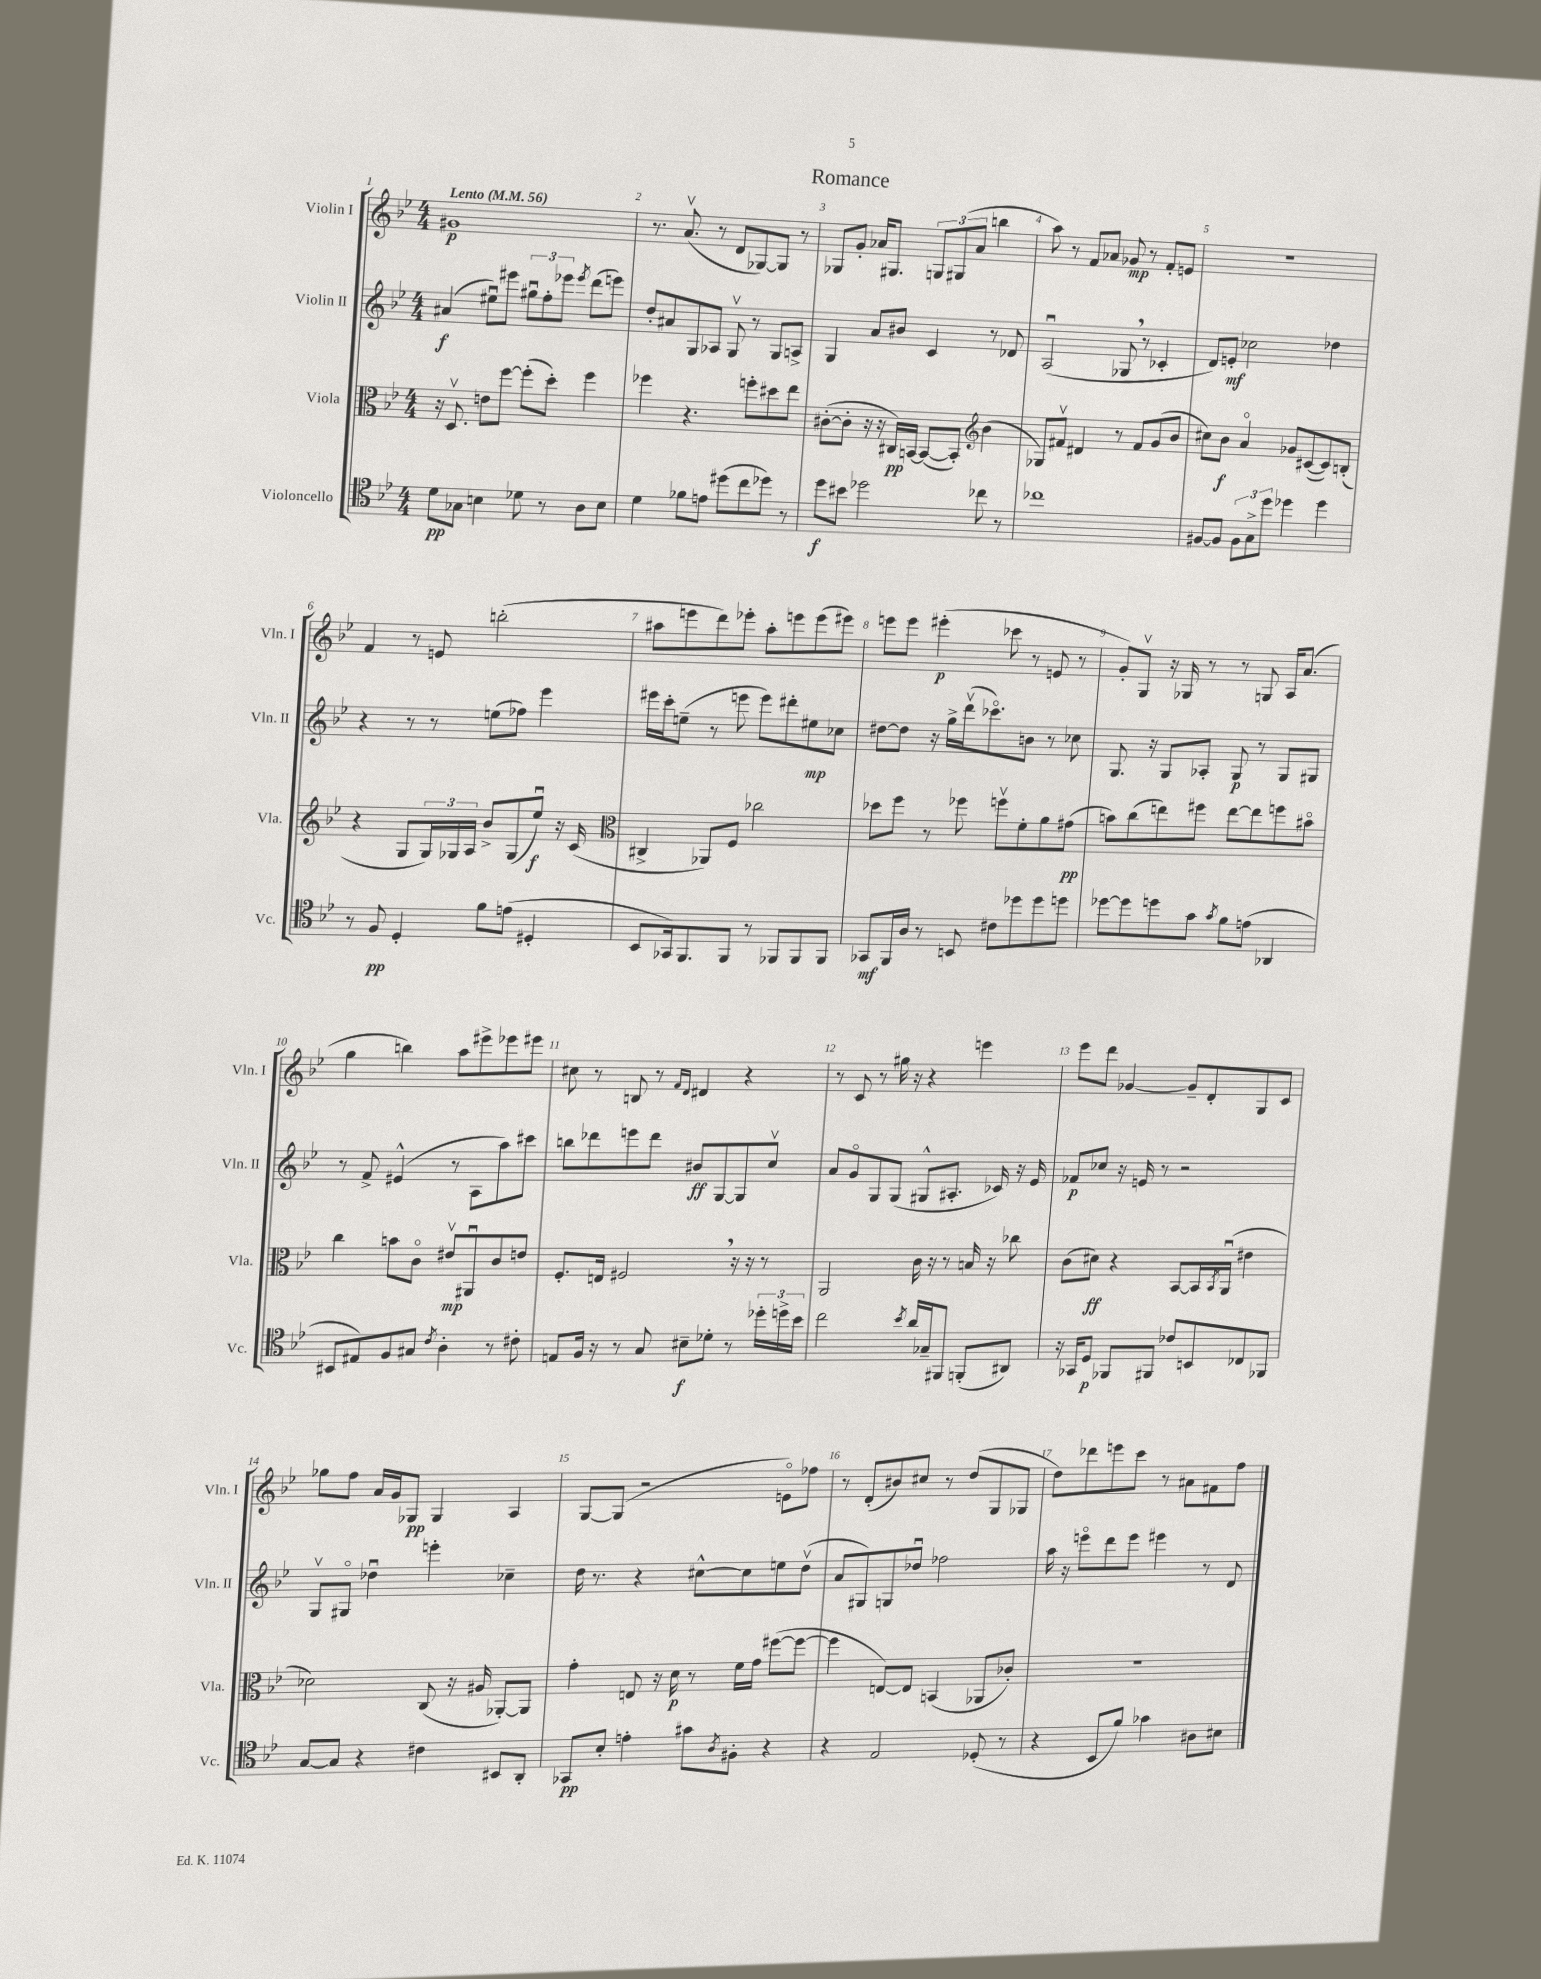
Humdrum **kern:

**kern	**kern	**kern	**kern
*staff4	*staff3	*staff2	*staff1
*clefC4	*clefC3	*clefG2	*clefG2
*k[b-e-]	*k[b-e-]	*k[b-e-]	*k[b-e-]
*M4/4	*M4/4	*M4/4	*M4/4
*MM56	*MM56	*MM56	*MM56
8d	16r	(4a#	1g#
.	8.Dv	.	.
8G-	.	.	.
4B	8e	8ee#u)	.
.	[8ff	8eee#	.
8d-	(8ff']	12gg#u	.
.	.	12ff'	.
8r	8dd')	.	.
.	.	12eee-	.
.	.	8qeee-	.
8A	4ff	(8ddd	.
8B	.	8eee)	.
=	=	=	=
4d	4ff-	8dd'	8.r
.	.	8a#	.
.	.	.	(8.av
8f-	4.r	8G	.
8e	.	8A-	8r
(8dd#	.	8Gv	8d
8cc	8ff'	8r	[8G-)
8dd-)	8dd#	8G	8G-]
8r	8ee-	8A^	8r
=	=	=	=
8dd	([8c#'	4G	8G-
8b#	8c#']	.	8g'
2dd-	16r	8a	16a-
.	16r	.	8.G#
.	16C#)	8b#	.
.	[16BB	.	.
.	(8BB_	4c	12G
.	.	.	(12G#
.	8BB'])	.	.
.	.	.	12a-
*	*clefG2	*	*
8cc-	(4b-	8r	4bb
8r	.	8d-	.
=	=	=	=
1cc-	8G-)	(2Au	8aa)
.	8f#v	.	8r
.	4d#	.	8f
.	.	.	8a-
.	8r	8G-	8g-
.	8f#	8r	8r
.	(8g	4c-'	8f'
.	8b-	.	8e
=	=	=	=
[8F#	8cc#)	8d)	1r
8F#]	8b-	8e'	.
12F#	4ao	2cc-	.
12G^	.	.	.
12dd	.	.	.
4dd-	8g-	.	.
.	([8c#	.	.
4dd-	8c#])	4dd-	.
.	(8B'	.	.
=	=	=	=
8r	4r	4r	4f
8F	.	.	.
4D'	8G	8r	8r
.	24G)	8r	8e
.	24G-	.	.
.	24A	.	.
8f	8b-^	(8ee	(2bb'
(8e	(8G-	8ff-)	.
4D#'	8ee-u)	4eee-	.
.	16r	.	.
.	(16c	.	.
=	=	=	=
*	*clefC3	*	*
8BB-	4C#^	16eee#	8aa#
.	.	16ccc'	.
16GG-)	.	(8ee~	8eee
8.FF	.	.	.
.	8AA-)	8r	8ddd)
8FF	8F	8eee	8eee-'
8r	2cc-	8eee)	8aa#'
8FF-	.	8ddd#'	8eee
8FF-	.	8ee#	(8eee
8FF-	.	8cc-	8eee#)
=	=	=	=
8GG-	8dd-	[8dd#	8eee
16FF	8ff	8dd#]	8eee
16A	.	.	.
8r	8r	16r	(4eee#'
.	.	16gg^	.
8BB	8ff-	(16dddv	.
.	.	8.ccc-o)	.
8c#	8ffv	.	8ccc-
8dd-	8f'	8b	8r
8dd-	8a	8r	8e
8dd	(8g#	8cc-	8r
=	=	=	=
[8dd-	8b)	8.G	8g')
8dd-]	(8cc	.	8Gv
.	.	16r	.
8dd	8ee)	8G	16r
.	.	.	16G-
8g	8ff#	8A-'	8r
8qg	.	.	.
8f	[8ee	8G	8r
(8e	8ee]	8r	8G
4AA-	8ff	8G	16A
.	.	.	(8.a
.	8b#o	8G#	.
=	=	=	=
8BB#	4cc	8r	4gg
8E#)	.	8f^	.
8F	8b	(4e#^^	4bb)
8G#	8co	.	.
8qc	.	.	.
4A'	8e#v	8r	8aa
.	8AA#u	8A	8eee#^
8r	8c	8aa)	8eee-
8c#'	8e	8ccc#	8eee#
=	=	=	=
8E	8.F'	8bb	8cc#
16F	.	8ddd-	8r
16r	16E	.	.
8r	2F#	8eee	8B
8G	.	8ddd-	8r
.	.	.	16qqf
.	.	.	16qqd
8B#~	.	8b#	4d#
8d-'	.	[8G	.
8r	16r	8G]	4r
.	16r	.	.
24dd-'	8r	8ccv	.
24dd^	.	.	.
24b-	.	.	.
=	=	=	=
2cc	2AA	8a	8r
.	.	8go	8c
.	.	8G	8r
.	.	(8G	16gg#
.	.	.	16r
8qb-	.	.	.
16a	16c	8G#^^	4r
16G-~	16r	.	.
8FF#	8r	8.A#'	.
(8FF'	16B	.	4eee
.	16r	16c-)	.
8AA#)	8cc-	16r	.
.	.	16e-	.
=	=	=	=
16r	(8c	8f-	8eee-
16GG-	.	.	.
8D	8d#)	8cc-	8ddd
8FF-	4r	16r	[4g-
.	.	16e	.
8FF#	.	8r	.
8c-	[8BB-	2r	8g-~]
8BB	16BB-]	.	8d'
.	8qBB-	.	.
.	(16AAu	.	.
8C-	4e#	.	8G
8FF-	.	.	8c
=	=	=	=
[8G	2d-)	8Gv	8gg-
8G]	.	8G#o	8ff
4r	.	4dd-u	16a
.	.	.	16g
.	.	.	8G-
4c#	(8C	4eee'	4G-
.	16r	.	.
.	16A#	.	.
8BB#	[8AA-')	4cc-~	4A
8AA'	8AA-]	.	.
=	=	=	=
8GG-	4g'	16dd	[8G
.	.	8.r	.
8B-'	.	.	(8G]
4e'	8E	4r	2r
.	16r	.	.
.	16d	.	.
8g#	8r	[8cc#^^	.
8qA	.	.	.
8F#'	16f	8cc#]	.
.	16g	.	.
4r	([8ff#	8ee	8eo)
.	8ff#_	(8ddv	8ff-
=	=	=	=
4r	4ff#]	8a	8r
.	.	8G#)	(8d'
2E-	[8E)	8G	8b#)
.	8E]	8dd-u	8cc#
.	(4BB	2ff-	8r
.	.	.	(8dd
(8D-'	8AA-	.	8G
8r	8c-')	.	8G-
=	=	=	=
4r	1r	16aa	8dd)
.	.	16r	.
.	.	8eeeo	8ddd-
8BB-	.	8ddd	8eee
8f)	.	8eee	8ccc
4g-	.	4eee#	8r
.	.	.	8a#
8A#	.	8r	8f#
8B#	.	8d	8ff
==	==	==	==
*-	*-	*-	*-
